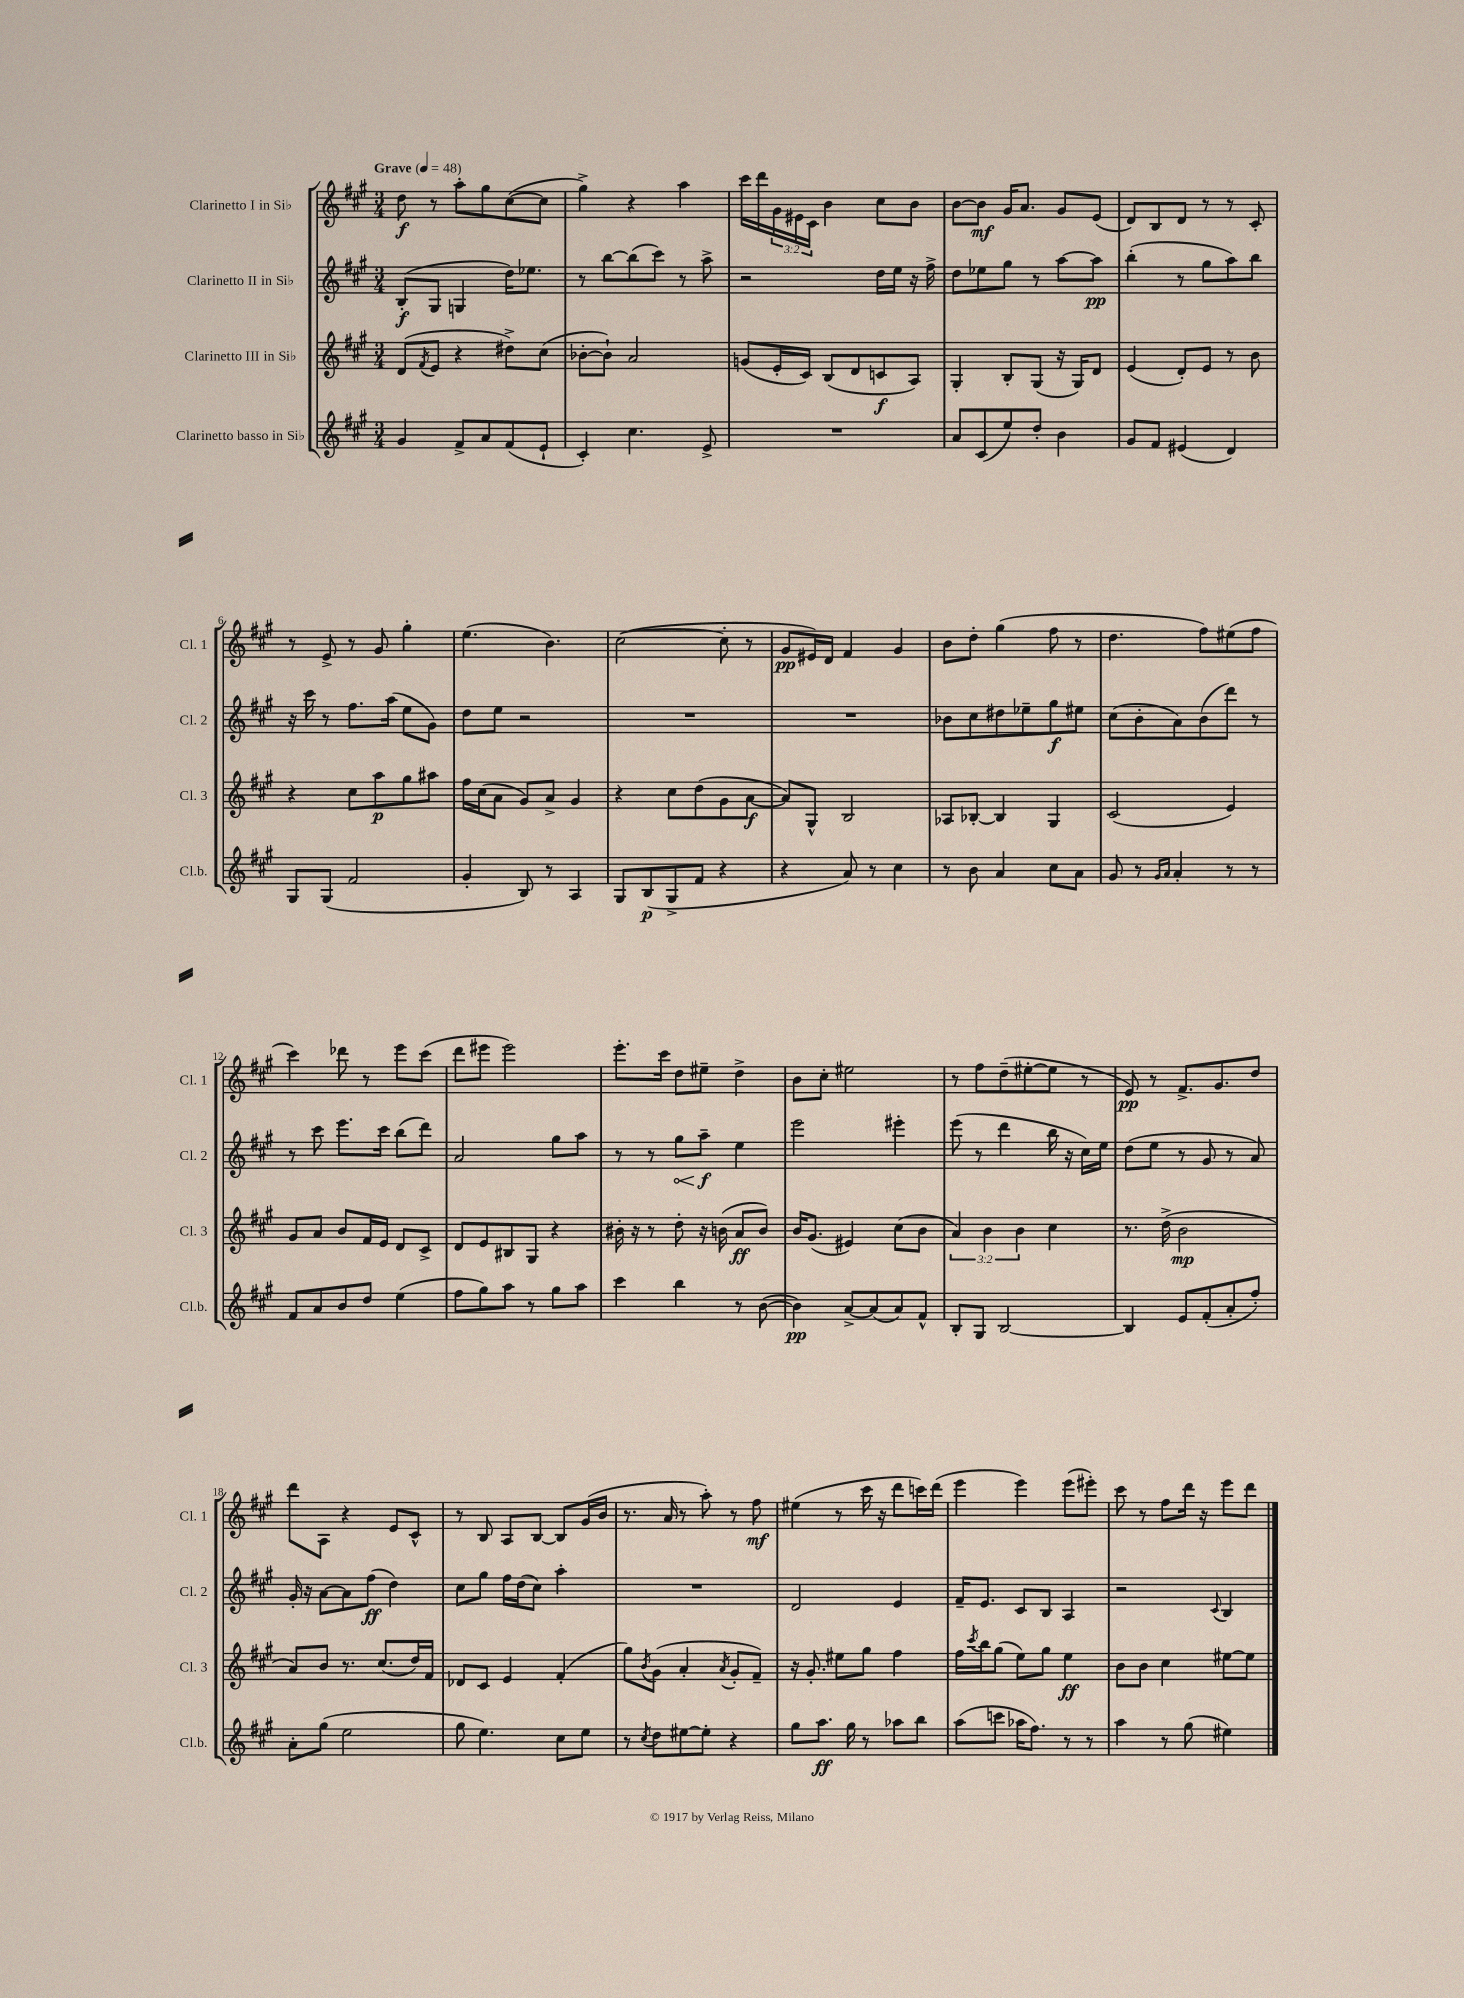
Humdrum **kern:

**kern	**kern	**kern	**kern
*staff4	*staff3	*staff2	*staff1
*clefG2	*clefG2	*clefG2	*clefG2
*k[f#c#g#]	*k[f#c#g#]	*k[f#c#g#]	*k[f#c#g#]
*M3/4	*M3/4	*M3/4	*M3/4
*MM48	*MM48	*MM48	*MM48
4g#	(8d	(8B'	8dd
.	8qf#	.	.
.	8e	8G#	8r
8f#^	4r	4G	8aa'
8a	.	.	8gg#
(8f#	8dd#^)	16dd)	([8cc#
.	.	8.ee-	.
8e`	(8cc#	.	8cc#]
=	=	=	=
4c#')	[8b-'	8r	4gg#^)
.	8b-`])	[8bb	.
4.cc#	2a	(8bb]	4r
.	.	8ccc#)	.
.	.	8r	4aa
8e^	.	8aa^	.
=	=	=	=
2.r	(8g	2r	16ccc#
.	.	.	16ddd
.	16e'	.	24g#
.	.	.	24e#
.	16c#)	.	.
.	.	.	24c#
.	(8B	.	4b
.	8d	.	.
.	8c	16dd	8cc#
.	.	16ee	.
.	8A)	16r	8b
.	.	16ff#^	.
=	=	=	=
8a	4G#'	8dd	[8b
(8c#	.	8ee-	8b]
8ee)	8B'	8gg#	16g#
.	.	.	8.a
8dd'	(8G#	8r	.
4b	16r	[8aa	8g#
.	16G#)	.	.
.	8d	8aa]	(8e
=	=	=	=
8g#	(4e	(4bb'	8d)
8f#	.	.	8B
(4e#	8d')	8r	8d
.	8e	8gg#	8r
4d)	8r	8aa)	8r
.	8b	8bb	8c#'
=	=	=	=
8G#	4r	16r	8r
.	.	16ccc#	.
(8G#	.	8r	8e^
2f#	8cc#	8.ff#	8r
.	8aa	.	8g#
.	.	(16aa	.
.	8gg#	8ee	4gg#'
.	8aa#	8g#)	.
=	=	=	=
4g#'	16ff#	8dd	(4.ee
.	(16cc#	.	.
.	8a	8ee	.
8B)	8g#)	2r	.
8r	8a^	.	4.b)
4A	4g#	.	.
=	=	=	=
8G#	4r	2.r	([2cc#
(8B	.	.	.
8G#^	8cc#	.	.
8f#	(8dd	.	.
4r	8g#	.	8cc#']
.	[8a	.	8r
=	=	=	=
4r	8a])	2.r	8g#
.	8G#^^	.	16e#)
.	.	.	16d
8a)	2B	.	4f#
8r	.	.	.
4cc#	.	.	4g#
=	=	=	=
8r	8A-	8b-	8b
8b	[8B-'	8cc#	8dd'
4a	4B-]	8dd#	(4gg#
.	.	8ee-~	.
8cc#	4G#	8gg#	8ff#
8a	.	8ee#	8r
=	=	=	=
8g#	(2c#	(8cc#	4.dd
8r	.	8b'	.
16qqg#	.	.	.
16qqa	.	.	.
4a'	.	8a)	.
.	.	(8b	8ff#)
8r	4e)	8ddd)	(8ee#
8r	.	8r	8ff#
=	=	=	=
8f#	8g#	8r	4ccc#)
8a	8a	8ccc#	.
8b	8b	8.eee	8ddd-
8dd	16f#	.	8r
.	16e	16ccc#	.
(4ee	8d	(8bb	8eee
.	8c#^	8ddd)	(8ccc#
=	=	=	=
8ff#	8d	2a	8ddd
8gg#)	8e	.	8eee#
8aa	8B#	.	2eee#)
8r	8G#	.	.
8gg#	4r	8gg#	.
8aa	.	8aa	.
=	=	=	=
4ccc#	16b#'	8r	8.eee'
.	16r	.	.
.	8r	8r	.
.	.	.	16ccc#
4bb	8dd'	8gg#	8dd
.	16r	8aa~	8ee#~
.	(16b	.	.
8r	8a	4ee	4dd^
([8b	8b)	.	.
=	=	=	=
4b])	16b	2eee	8b
.	(8.g#	.	.
.	.	.	8cc#'
[8a^	4e#)	.	2ee#
(8a]	.	.	.
8a)	(8cc#	4eee#'	.
8f#^^	8b	.	.
=	=	=	=
8B'	6a)	(8eee	8r
8G#	.	8r	8ff#
.	6b	.	.
[2B	.	4ddd	(8dd~
.	6b	.	.
.	.	.	[8ee#'
.	4cc#	16bb	8ee#]
.	.	16r	.
.	.	16cc#)	8r
.	.	16ee	.
=	=	=	=
4B]	8.r	(8dd	8e)
.	.	8ee	8r
.	(16dd^	.	.
8e	2b	8r	8.f#^
(8f#'	.	8g#	.
.	.	.	8.g#
8a'	.	8r	.
8ff#')	.	8a)	8dd
=	=	=	=
8a'	8a)	16g#'	8ddd
.	.	16r	.
(8gg#	8b	[8a	8A
2ee	8.r	8a]	4r
.	.	(8ff#	.
.	(8.cc#	.	.
.	.	4dd)	8e
.	16dd)	.	8c#^^
.	16f#	.	.
=	=	=	=
8gg#	8d-	8cc#	8r
4.ee)	8c#	8gg#	8B
.	4e	16ff#	8A
.	.	(16dd	.
.	.	8cc#)	[8B
8cc#	(4f#'	4aa'	8B]
8ee	.	.	(16g#
.	.	.	16b
=	=	=	=
8r	8gg#)	2.r	8.r
8qcc#	8qb	.	.
8dd	(8g#	.	.
.	.	.	16a
[8ee#	4a'	.	8r
8ee#']	.	.	8aa')
.	8qa	.	.
4r	8g#'	.	8r
.	8f#~)	.	8ff#
=	=	=	=
8gg#	16r	2d	(4ee#
.	8.g#'	.	.
8.aa	.	.	.
.	8ee#	.	8r
16gg#	.	.	.
8r	8gg#	.	16ccc#
.	.	.	16r
8aa-	4ff#	4e	8ddd
8bb	.	.	16ccc)
.	.	.	(16ddd
=	=	=	=
(8aa	16ff#	16f#~	4eee
.	8qccc#	.	.
.	16bb	8.e	.
8ccc	(8gg#	.	.
16aa-	8ee)	8c#	4eee)
8.ff#)	.	.	.
.	8gg#	8B	.
8r	4ee	4A	(8eee
8r	.	.	8eee#')
=	=	=	=
4aa	8b	2r	8ccc#
.	8b	.	8r
8r	4cc#	.	8ff#
(8gg#	.	.	16ddd
.	.	.	16r
.	.	8qqc#	.
4ee#)	[8ee#	4B	8eee
.	8ee#]	.	8ddd
==	==	==	==
*-	*-	*-	*-
